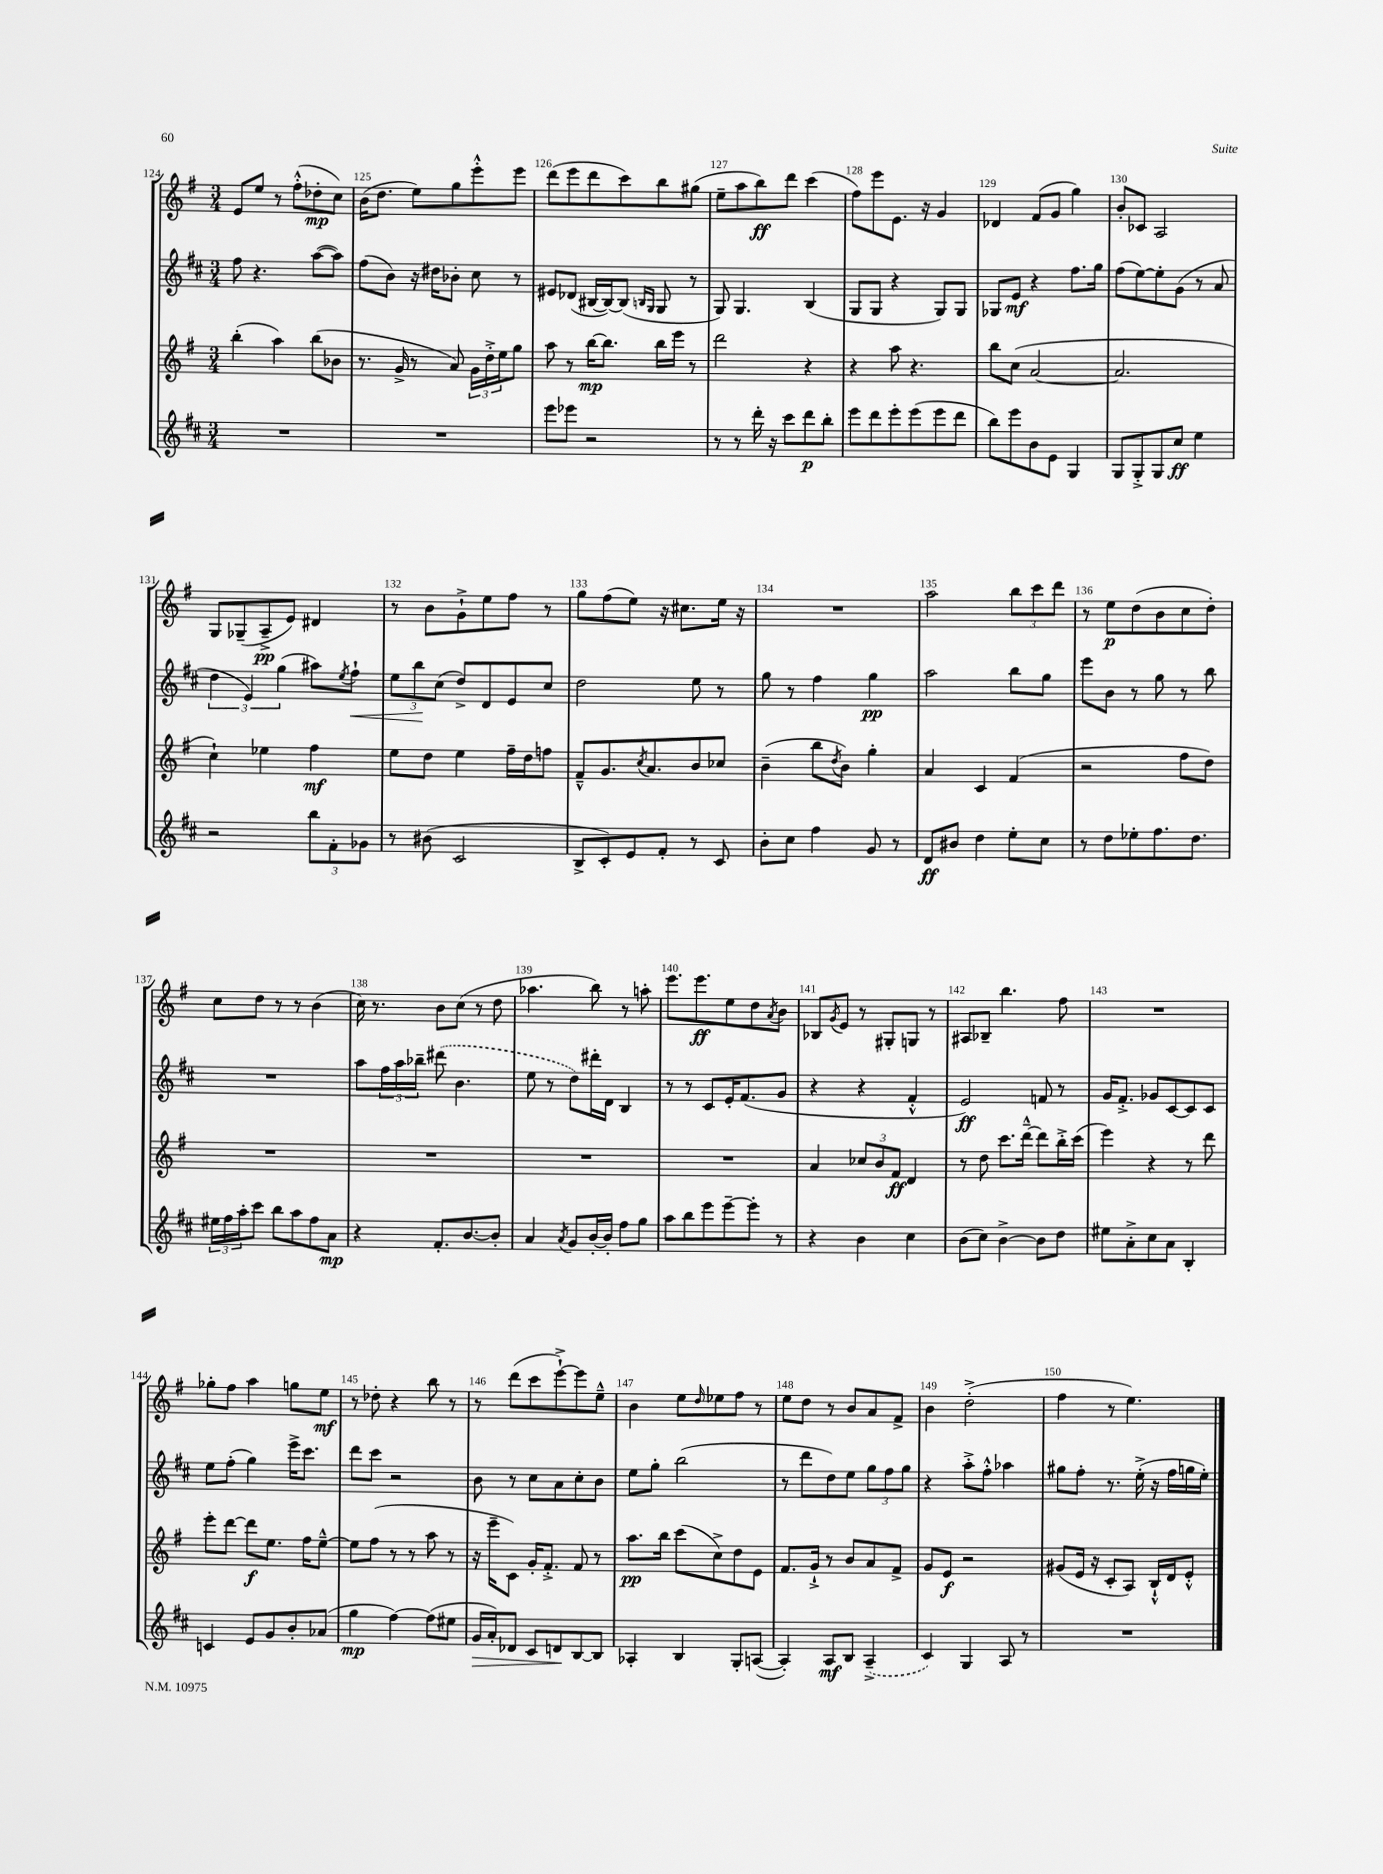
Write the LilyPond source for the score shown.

<<
\new StaffGroup <<
\new Staff = "s0" {
    \clef treble \key g \major \numericTimeSignature \time 3/4
    e'8 e''8 r8 fis''8-.-^( des''8-.\mp c''8) |
    b'16( d''8. e''8) g''8 e'''8-.-^ e'''8 |
    d'''8( e'''8 d'''8 c'''8) b''8 gis''8( |
    e''8-- a''8 b''8\ff) d'''8 c'''4( |
    fis''8) e'''8 e'8. r16 g'4 |
    des'4 fis'8( g'8 g''4) |
    b'8-. ces'8 a2 |
    g8 ges8--( a8--->\pp e'8) dis'4 |
    r8 b'8 g'8-!-> e''8 fis''8 r8 |
    g''8 fis''8( e''8) r16 cis''8. e''16 r16 |
    R2. |
    a''2 \tuplet 3/2 { b''8 c'''8 d'''8 } |
    r8 e''8\p d''8( b'8 c''8 d''8-.) |
    c''8 d''8 r8 r8 b'4( |
    c''16) r8. b'8 c''8( r8 d''8 |
    aes''4. b''8) r8 a''8-. |
    e'''8. e'''8.\ff e''8 d''8 \acciaccatura { a'8 } b'8 |
    bes8 \acciaccatura { g'8 } e'8 r8 gis8-. g8 r8 |
    ais8 bes8-- b''4. fis''8 |
    R2. |
    ges''8-. fis''8 a''4 g''8 e''8\mf |
    r8 des''8-. r4 b''8 r8 |
    r8 d'''8( c'''8 e'''8~-!->) e'''8 e''8---^ |
    b'4 e''8 \grace { d''16 } ees''8 fis''8 r8 |
    e''8 d''8 r8 b'8 a'8 fis'8-> |
    b'4 d''2-.->( |
    fis''4 r8 e''4.) \bar "|." |
}
\new Staff = "s1" {
    \clef treble \key d \major \numericTimeSignature \time 3/4
    fis''8 r4. a''8~( a''8) |
    fis''8( b'8) r16 dis''16 bes'8-. cis''8 r8 |
    eis'8 des'8( bis16~ bis16~) bis8( \grace { b16 g16 } g8 r8 |
    g8) g4. b4( |
    g8 g8 r4 g8) g8 |
    ges8 e'8\mf r4 fis''8. g''16 |
    fis''8( e''8~) e''8-. g'8( r8 a'8 |
    \tuplet 3/2 { d''4 e'4) g''4( } ais''8) \acciaccatura { e''8 } fis''8-!\< |
    \tuplet 3/2 { e''8 b''8\! cis''8( } d''8->) d'8 e'8 cis''8 |
    d''2 e''8 r8 |
    g''8 r8 fis''4 g''4\pp |
    a''2 b''8 g''8 |
    e'''8 b'8 r8 g''8 r8 b''8 |
    R2. |
    a''8 \tuplet 3/2 { fis''16 a''16 bes''16-- } \once \slurDashed dis'''8( b'4. |
    e''8 r8 d''8) dis'''16-. d'16 b4 |
    r8 r8 cis'8 e'16-. fis'8.( g'8 |
    r4 r4 fis'4-.-^ |
    e'2\ff) f'8 r8 |
    g'16 fis'8.-.-> ges'8 cis'8~ cis'8 cis'8 |
    e''8 fis''8-.( g''4) e'''16-> cis'''8. |
    d'''8 cis'''8 r2 |
    b'8 r8 cis''8 a'8 cis''8-. b'8 |
    e''8 g''8-. b''2( |
    r8 d'''8 d''8) e''8 \tuplet 3/2 { g''8 fis''8 g''8 } |
    r4 a''8-.-> fis''8-.-^ aes''4 |
    gis''8 fis''8-. r8. e''16-.->( r16 fis''16 g''16 e''16-.) \bar "|." |
}
\new Staff = "s2" {
    \clef treble \key g \major \numericTimeSignature \time 3/4
    b''4-.( a''4) b''8( bes'8 |
    r8. g'16-> r8 a'8) \tuplet 3/2 { g'16 d''16-.-> e''16 } g''8 |
    a''8 r8 b''16~\mp b''8. b''16 e'''16 r8 |
    d'''2 r4 |
    r4 a''8 r4. |
    b''8 c''8( a'2~ |
    a'2. |
    c''4-!) ees''4 fis''4\mf |
    e''8 d''8 e''4 fis''16-- d''16 f''8 |
    fis'8---^ g'8. \acciaccatura { c''8 } a'8. b'8 ces''8 |
    b'4--( b''8 \acciaccatura { d''8 } b'8) g''4-. |
    a'4 c'4 fis'4( |
    r2 fis''8 d''8) |
    R2. |
    R2. |
    R2. |
    R2. |
    a'4 \tuplet 3/2 { ces''8 b'8 fis'8\ff } d'4 |
    r8 d''8 c'''8. d'''16~---^ d'''8 b''16-.-> c'''16( |
    e'''4) r4 r8 d'''8 |
    e'''8-. d'''8~ d'''8\f e''8. fis''16 e''8~---^ |
    e''8 fis''8( r8 r8 a''8 r8 |
    r16 e'''16-- c'8) g'16-. fis'8.-.-> fis'8 r8 |
    a''8.\pp b''16 c'''8( c''8->) d''8 e'8 |
    fis'8. g'16-!-> r8 b'8 a'8 fis'8-> |
    g'8 e'8\f r2 |
    gis'8( e'16 r16 c'8-. a8) b16-!-^ d'16 e'8-.-^ \bar "|." |
}
\new Staff = "s3" {
    \clef treble \key d \major \numericTimeSignature \time 3/4
    R2. |
    R2. |
    e'''8 ees'''8 r2 |
    r8 r8 d'''16-. r16 cis'''8 d'''8\p b''8-. |
    e'''8 d'''8 e'''8-. e'''8( e'''8 d'''8 |
    b''8) e'''8 b'8 e'8 g4 |
    g8 g8-.-> g8 cis''8\ff e''4 |
    r2 \tuplet 3/2 { b''8 fis'8-. ges'8 } |
    r8 bis'8( cis'2 |
    b8-> cis'8-.) e'8 fis'8-. r8 cis'8 |
    b'8-. cis''8 fis''4 g'8 r8 |
    d'8\ff bis'8 d''4 e''8-. cis''8 |
    r8 d''8 ees''8-. fis''8. d''8. |
    \tuplet 3/2 { eis''16 fis''16 a''16-. } cis'''8 b''8 a''8 fis''8 a'8\mp |
    r4 fis'8.-. b'8.~ b'8-. |
    a'4 \acciaccatura { a'8 } g'8 b'16~-. b'16-. fis''8 g''8 |
    a''8 b''8 e'''8 e'''8~-- e'''8-. r8 |
    r4 b'4 cis''4 |
    b'8( cis''8) b'4~-> b'8 d''8 |
    eis''8 a'8-.-> cis''8 a'8 b4-. |
    c'4 e'8 g'8 b'8-. aes'8( |
    g''4\mp fis''4~) fis''8( eis''8 |
    g'16\> a'16-.) des'8 cis'8 d'8\! b8~ b8 |
    aes4-. b4 g8-. a8~( |
    a4-.) a8\mf b8 \once \slurDashed a4--->( |
    cis'4) g4 a8 r8 |
    R2. \bar "|." |
}
>>
>>
\layout { \context { \Score currentBarNumber = #124 \override BarNumber.break-visibility = ##(#f #t #t) barNumberVisibility = #all-bar-numbers-visible } }
